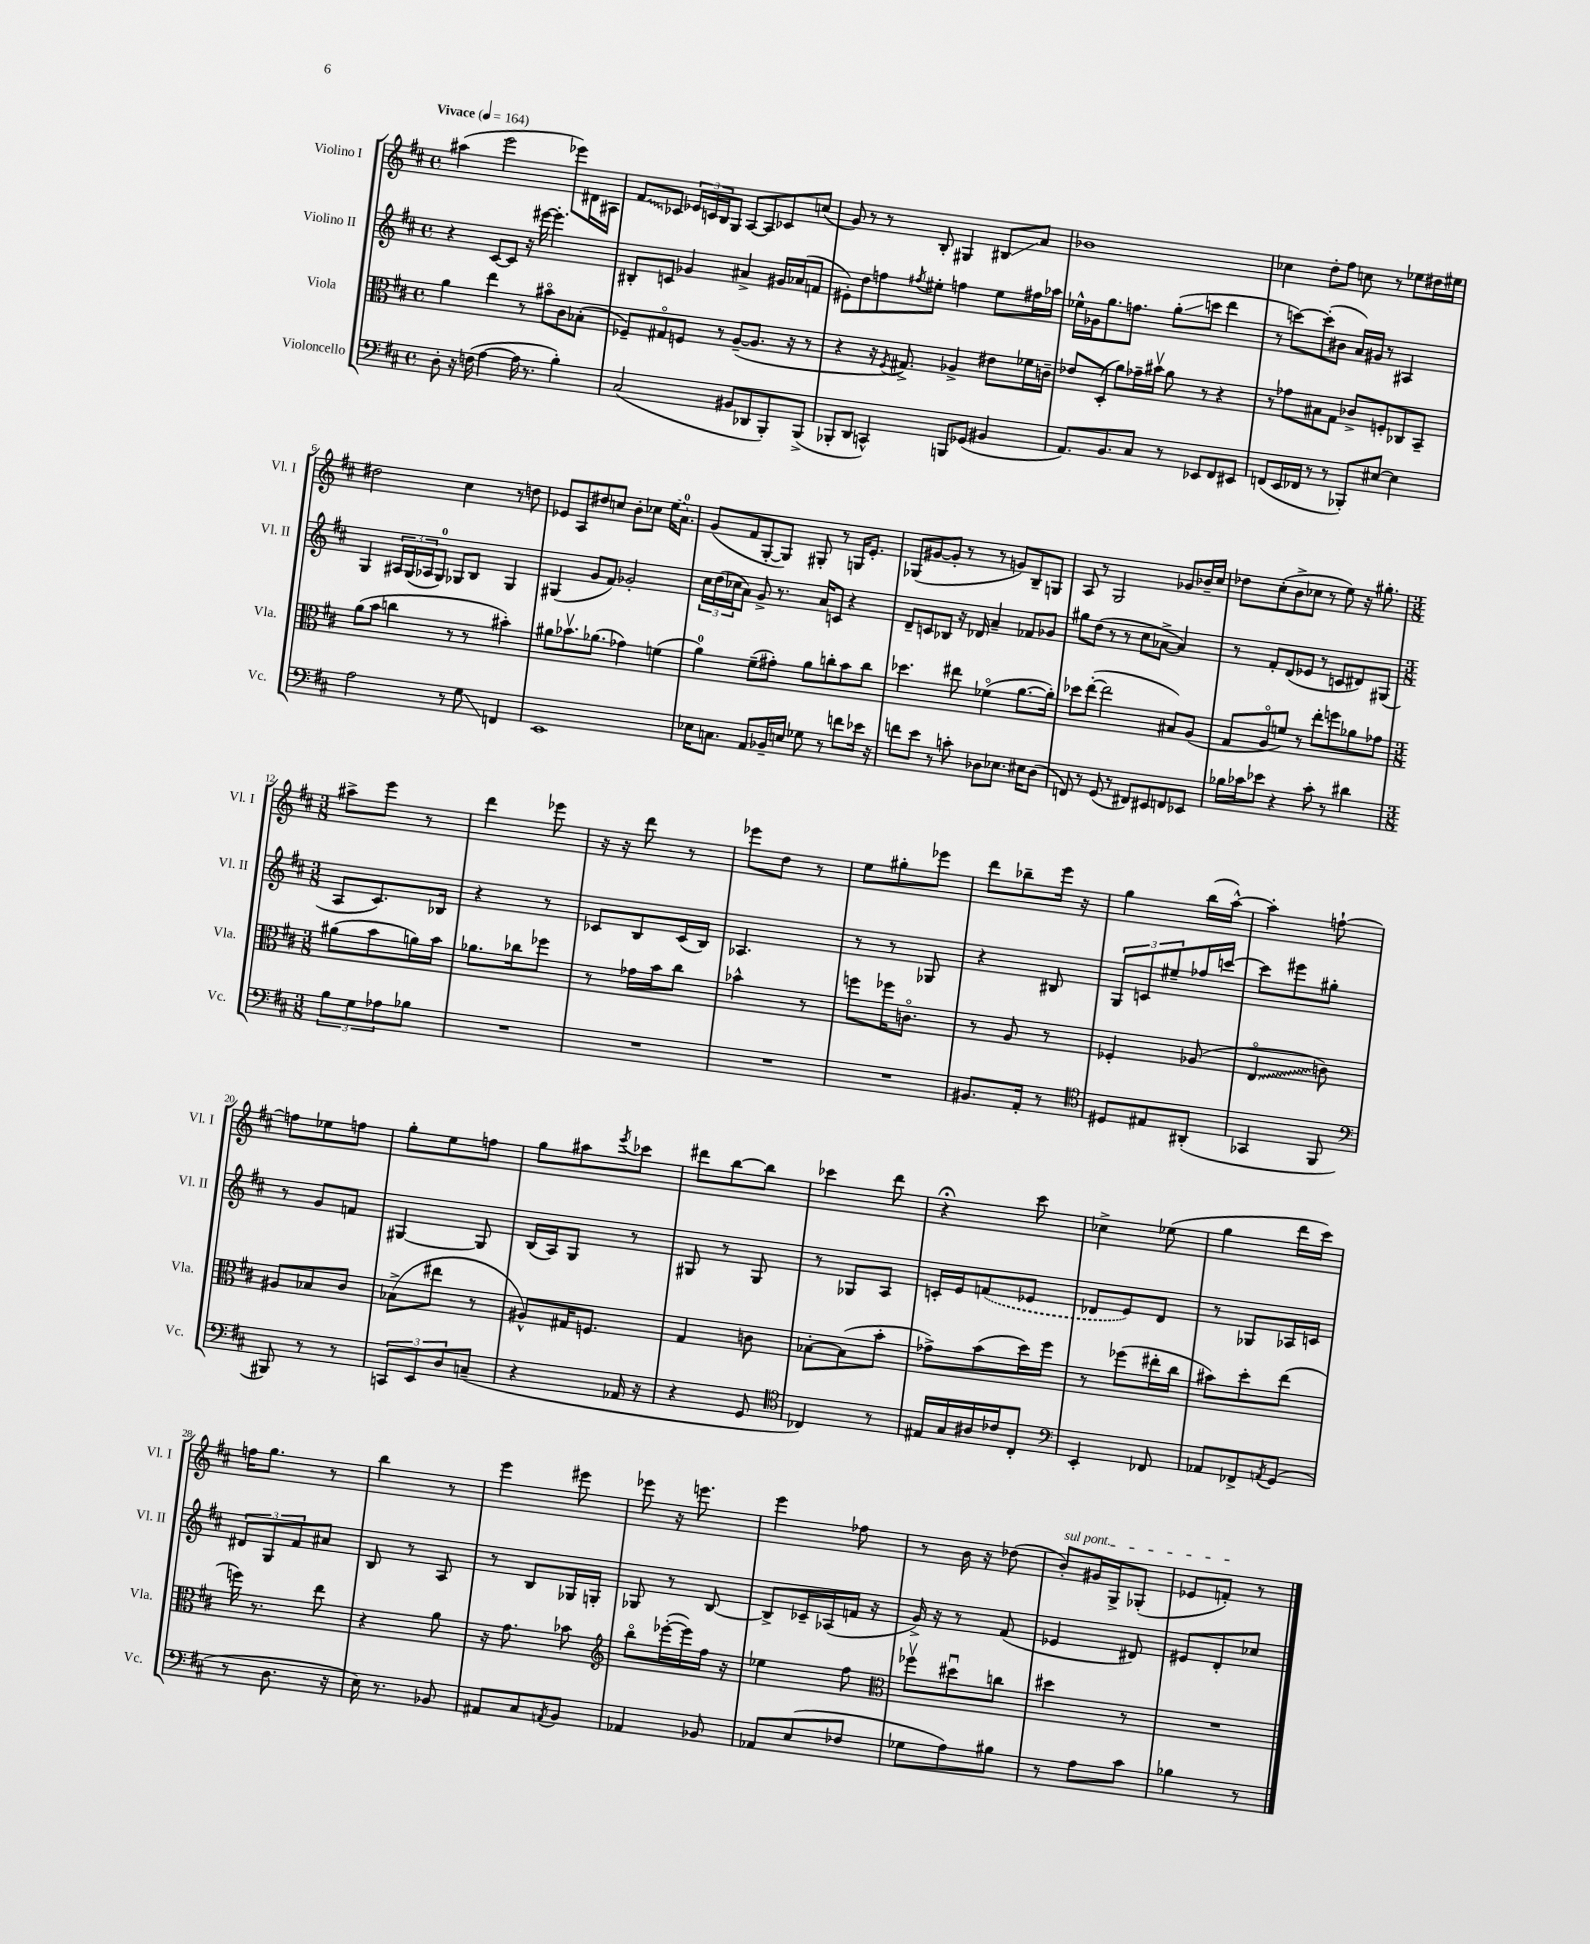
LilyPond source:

<<
\new StaffGroup <<
\new Staff = "s0" \with { instrumentName = "Violino I" shortInstrumentName = "Vl. I" } {
    \clef treble \key d \major \defaultTimeSignature \time 4/4 \tempo "Vivace" 4 = 164
    ais''4( e'''2 ees'''8) dis'16 ais16 |
    \once \override Glissando.style = #'zigzag fis'8\glissando ces'8 \tuplet 3/2 { ees'16 c'16 b16 } g8 a8~ a8 ces'8 c''8( |
    g'8) r8 r8 b8-. gis4 bis8\glissando a'8 |
    bes'1 |
    ces''4 d''8-. fis''8 c''8 r8 ees''8 dis''16 eis''16 |
    dis''2 cis''4 r8 d''8 |
    ees'8 a8 dis''8 c''8 b'8-. ces''8 \once \slurDashed e''16( a'8.-0) |
    g'8( fis'8 g8~-. g8) gis8-. r8 g16 e'8.-. |
    ges8( gis'8~ gis'8-. r8 r8 g'8) b8-- g8 |
    a8 r8 g2 ges'8 bes'16-- cis''16 |
    des''8 cis''8-.( b'8-> ces''8 r8 e''8) r16 gis''8.-. |
    \numericTimeSignature \time 3/8 ais''8-> e'''8 r8 |
    d'''4 ees'''8 |
    r16 r16 d'''8 r8 |
    ees'''8 d''8 r8 |
    e''8 gis''8-. ees'''8 |
    d'''8 bes''8-- e'''16 r16 |
    g''4 b''16( a''16~-^) |
    a''4-. f''8~-! |
    f''8 ees''8 f''8 |
    g''8-. e''8 f''8 |
    g''8 ais''8 \acciaccatura { e'''8 } ces'''8 |
    dis'''8 b''8~ b''8 |
    ces'''4 d'''8 |
    r4\fermata cis'''8 |
    ces''4-> ees''8( |
    g''4 d'''16 cis'''16) |
    f''16 g''8. r8 |
    b''4 r8 |
    e'''4 eis'''8 |
    ees'''8 r16 e'''8. |
    e'''4 fes''8 |
    r8 b'16 r16 des''8( |
    \once \override TextSpanner.bound-details.left.text = \markup { \italic "sul pont." } b'8-.\startTextSpan) gis'16 g16-> ges8-.( |
    ees'8 f'8-.\stopTextSpan) r8 \bar "|." |
}
\new Staff = "s1" \with { instrumentName = "Violino II" shortInstrumentName = "Vl. II" } {
    \clef treble \key d \major \defaultTimeSignature \time 4/4
    r4 cis'8~ cis'8 r16 eis'''16~ eis'''4.-. |
    bis8-. c'8 ges'4 ais'4-> gis'16 aes'16( f'8 |
    eis'8-.) d''8 f''8 \acciaccatura { fis''8 } eis''8-. f''4 eis''8 fis''16 aes''16 |
    ees''16-^ ges'16 g''8. f''8. g''8-.\glissando( c'''8 d'''4 |
    r8 c'''8~) c'''8-.( bis'8 a'16) gis'16 r8 ais4 |
    g4 \tuplet 3/2 { ais16 g16( aes16 } g8-0) ges8 b8 ges4 |
    gis4( g'8 fis'8) ges'2-. |
    \tuplet 3/2 { cis''16 d''16( ces''16 } a'8) g'8-> r8. a'16 c'8 r4 |
    d'8-- c'8 bes8 r16 des'16 a'4-- fes'8 ges'8 |
    gis''8 d''8( r8 r8 cis''8 aes'8~-> aes'4) |
    r8 fis'8-. d'8( ees'8 r8 c'8 dis'8) gis8( |
    \numericTimeSignature \time 3/8 a8 cis'8.) bes16 |
    r4 r8 |
    ces'8 b8 ces'16( b16) |
    aes4. |
    r8 r8 ges8 |
    r4 bis8 |
    \tuplet 3/2 { g8 c'8 eis''8-- } fes''16 c'''16~ |
    c'''8 eis'''8 gis''8-. |
    r8 g'8 f'8 |
    gis4~ gis8 |
    b16( a16) g8 r8 |
    gis8 r8 gis8 |
    r8 ges8 a8 |
    c'16-. e'16 \once \slurDashed f'8( ees'8 |
    des'8 e'8) des'8 |
    r8 ges8 aes16 c'16 |
    \tuplet 3/2 { dis'8 g8 fis'8 } ais'8 |
    b8 r8 a8 |
    r8 b8 ges16 g16-. |
    ges8 r8 b8~ |
    b8-> ces'16-- aes16( f'16 r16 |
    g'16->) r16 r8 fis'8( |
    ees'4 dis'8) |
    eis'8 d'8-. ces''8 \bar "|." |
}
\new Staff = "s2" \with { instrumentName = "Viola" shortInstrumentName = "Vla." } {
    \clef alto \key d \major \defaultTimeSignature \time 4/4
    a'4 e''4 r8 bis'8\flageolet cis'8 bes8-.( |
    fes8--) gis8\flageolet f8 r8 a8~--( a8. r16 r8 |
    r4 r16 \acciaccatura { fis8 } gis8.->) aes4-> eis'8 fes'16 c'16-- |
    ees'8 d8-.( a'8) ges'16-- bis'16\upbow a'8 r8 r4 |
    r8 ges'8 bis8 g8 ces'8-> f8-. ces8 b,8-- |
    a'8( b'8 c''4 r8 r8 bis'4-.) |
    ais'8 bes'8.\upbow aes'8.( ges'4) f'4( |
    a'4-0) fis'8--( gis'8-.) a'8 c''8-. b'8 c''8 |
    des''4. eis''8 fes'4\flageolet( a'8.~ a'16-.) |
    des''8 e''8~-.( e''2 bis8) a8( |
    g8 a8\flageolet f'8) r8 e''8-. f''8 aes'8 ges'8 |
    \numericTimeSignature \time 3/8 ais'8( b'8 a'16) b'16 |
    aes'8. ces''16 fes''8 |
    r8 ges'16 b'16 cis''8 |
    bes'4-^ r8 |
    f''8 fes''16 c'8.\flageolet |
    r8 a8 r8 |
    fes4-. aes8( |
    \once \override Glissando.style = #'zigzag e4\flageolet\glissando c'8) |
    ais8 bes8 cis'8 |
    bes8->( eis''8 r8 |
    ais8-^) gis16 f8. |
    g4 c'8 |
    bes8~-. bes8( b'8-. |
    ges'8->) b'8( d''16) fis''16 |
    r8 fes''8( eis''16-. cis''16 |
    bis'8) d''8-. e''8( |
    f''16) r8. e''8 |
    r4 a'8 |
    r16 g'8. bes'8 |
    \clef treble b''8\flageolet ees'''16~-.( ees'''16) fis''16 r16 |
    ees''4 fis''8 |
    \clef alto fes''8\upbow dis''8\downbow c''8 |
    dis''4 r8 |
    R4. \bar "|." |
}
\new Staff = "s3" \with { instrumentName = "Violoncello" shortInstrumentName = "Vc." } {
    \clef bass \key d \major \defaultTimeSignature \time 4/4
    d8-. r16 f16( a4~ a16 r8. b4-.) |
    cis2( bis,8 des,8 b,,8-.) b,,8->( |
    bes,,8-. d,8 c,4-^) b,,8 ges,8( bis,4 |
    a,8.) b,8. cis8 r8 ees,8 fis,8 eis,8 |
    f,8( e,16 fes,16 r8 r8 bes,,8-.) eis8~ eis4 |
    a2 r8 g8\glissando f,4 |
    e,1 |
    ees16 c8. a,8 bes,16-- e16 ges8 r8 f'8 ees'16 r16 |
    f'8 e'8 r8 c'8-. des8 ees8. eis16 des8( |
    f,8) r8 g,8( r8 fis,8) eis,8 f,8 ees,8 |
    bes16 ces'16 ees'8 r4 ces'8-. r8 dis'4 |
    \numericTimeSignature \time 3/8 \tuplet 3/2 { b8 g8 aes8 } bes8 |
    R4. |
    R4. |
    R4. |
    R4. |
    bis,8. a,16-. r8 |
    \clef tenor dis8 eis8 ais,8-.( |
    ges,4 fis,8 |
    \clef bass bis,,8) r8 r8 |
    \tuplet 3/2 { c,8 e,8 d8 } c8--( |
    r4 aes,16 r16 |
    r4 g,8 |
    \clef tenor ces4) r8 |
    eis16 g16 ais16 ces'16 cis8-. |
    \clef bass e,4-. fes,8 |
    aes,8 fes,8-> \acciaccatura { a,8 } g,8( |
    r8 d8. r16 |
    e16) r8. bes,8 |
    ais,8 cis8 \acciaccatura { a,8 } b,8 |
    aes,4 bes,8 |
    aes,8 e8( fes8 |
    ges8 a8) bis8 |
    r8 a8 cis'8 |
    bes4 r8 \bar "|." |
}
>>
>>
